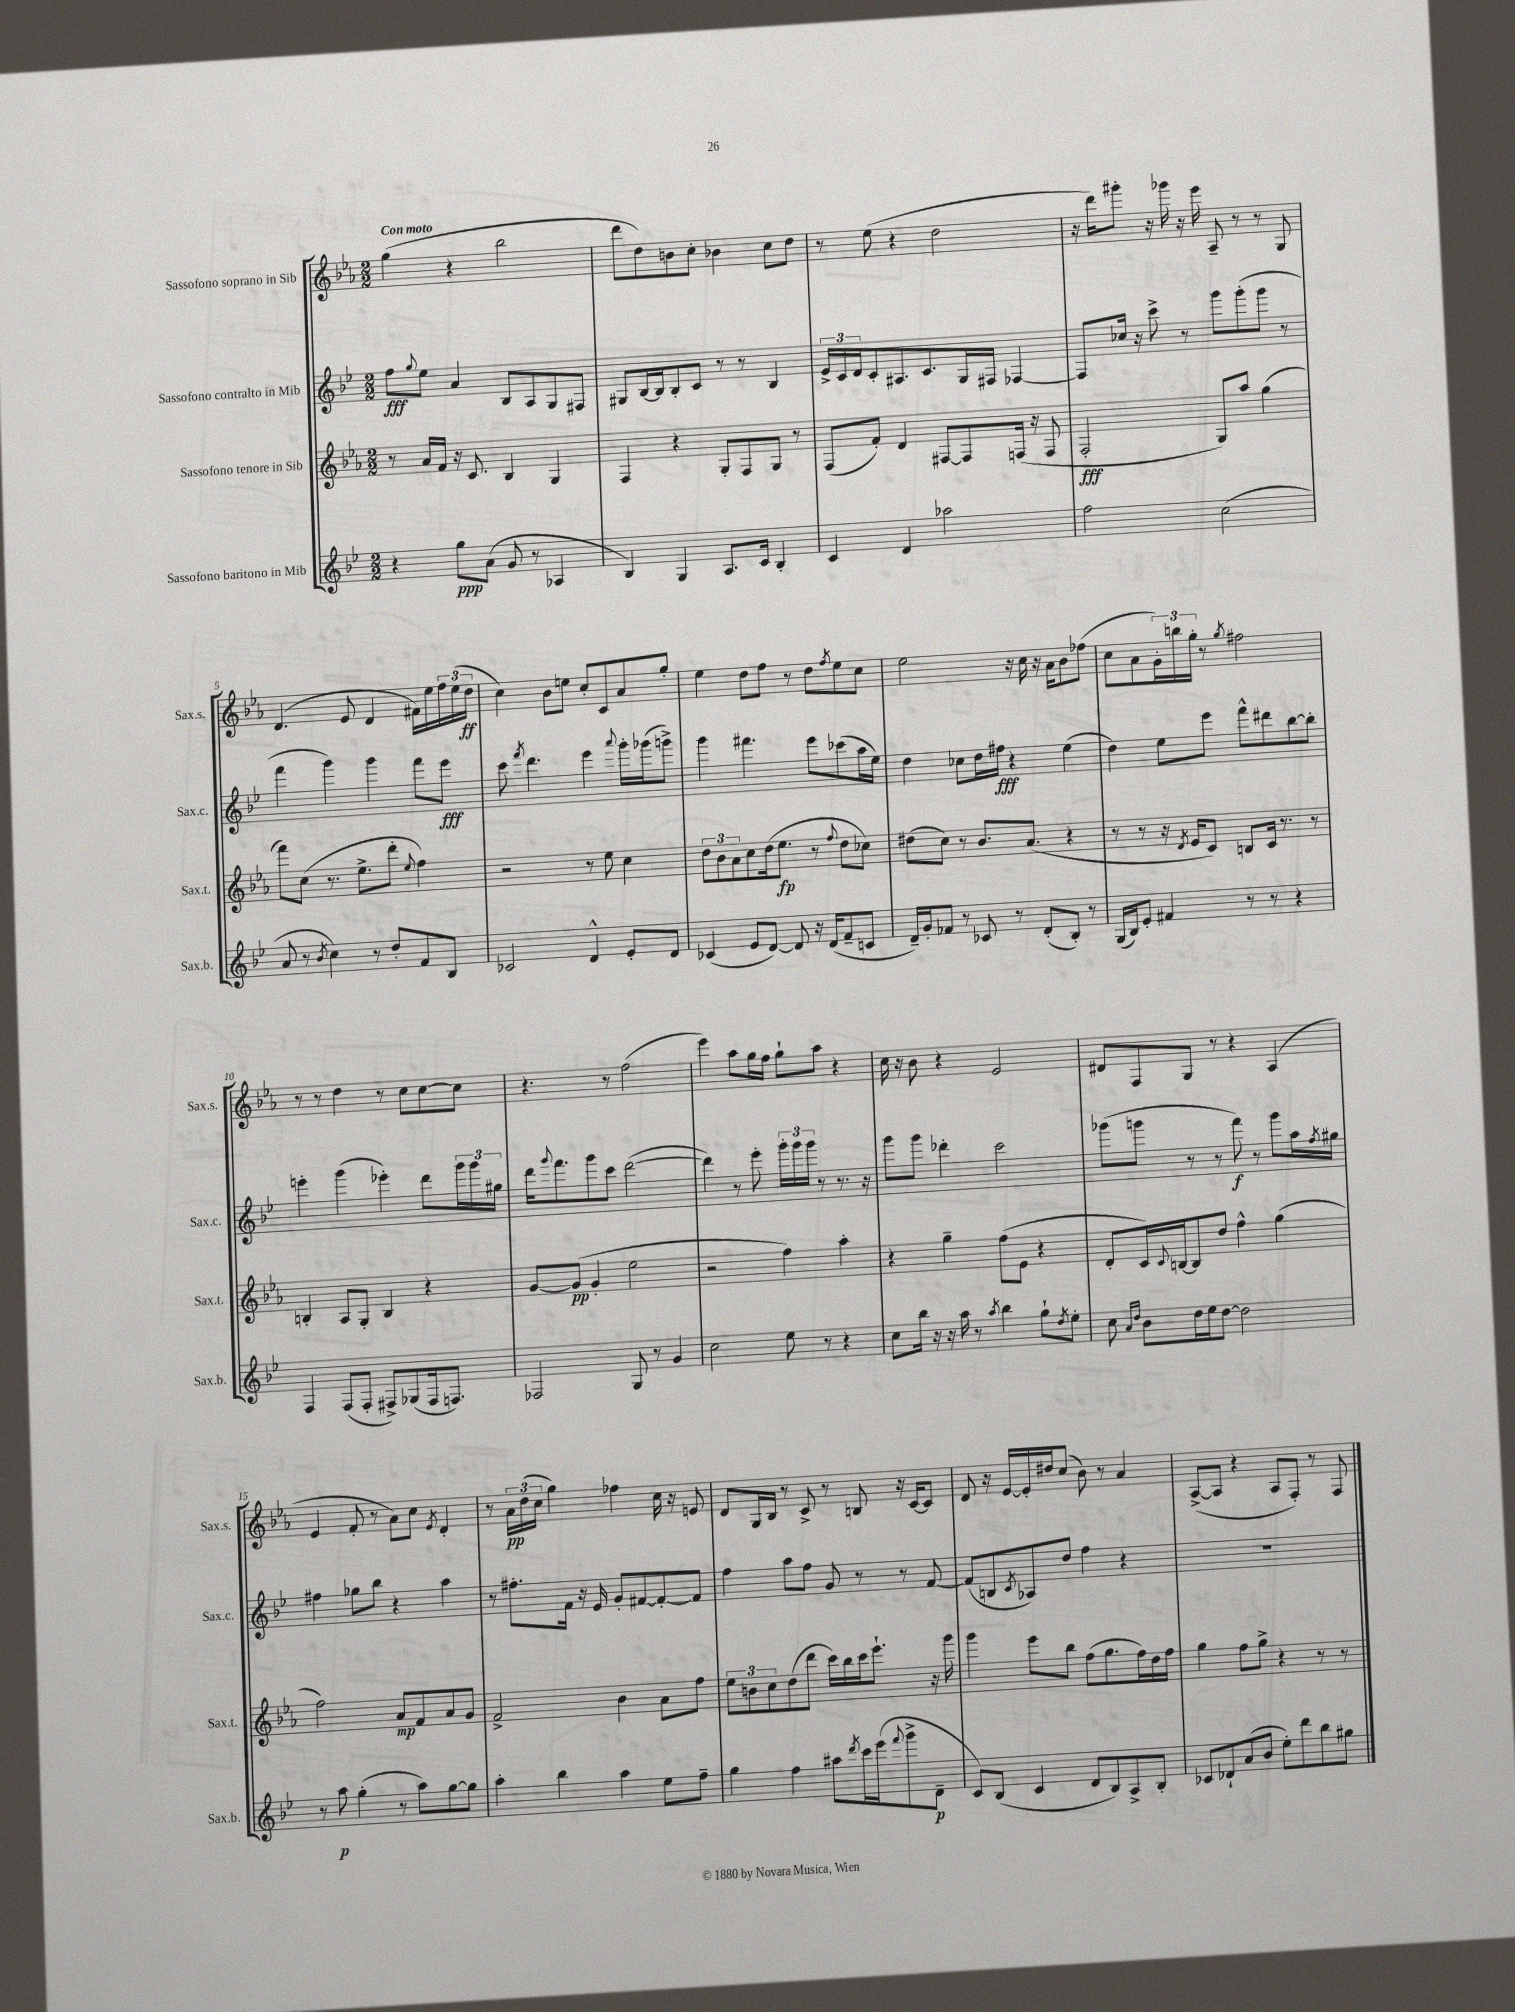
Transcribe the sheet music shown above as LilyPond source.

<<
\new StaffGroup <<
\new Staff = "s0" \with { instrumentName = "Sassofono soprano in Sib" shortInstrumentName = "Sax.s." } {
    \clef treble \key ees \major \numericTimeSignature \time 2/2 \tempo "Con moto"
    g''4( r4 bes''2 |
    d'''8 d''8) b'8 c''8-. bes'4 c''8 d''8 |
    r8 ees''8( r4 d''2 |
    r16 d'''16) gis'''8-. r16 ges'''16 r16 ees'''16 aes8-- r8 r8 g8 |
    d'4.( ees'8 d'4 fis'16) ees''16 \tuplet 3/2 { f''16 ees''16( d''16\ff } |
    c''4) bes'8 e''8 c''8-. c'8 aes'8 g''8-. |
    ees''4 d''8 f''8 r8 d''8 \acciaccatura { f''8 } ees''8 c''8 |
    ees''2 r16 c''16 r16 aes'16 bes'8 fes''8( |
    c''8 aes'8 \tuplet 3/2 { g'16-.) b''16 g''16-. } r8 \acciaccatura { g''8 } fis''2 |
    r8 r8 d''4 r8 c''8 c''8~ c''8 |
    r4. r8 f''2( |
    ees'''4) aes''8 g''16 f''16 g''8-! aes''8 r4 |
    c''16 r16 bes'8 r4 ees'2 |
    dis'8 f8 g8 r8 r4 aes4( |
    ees'4 f'8-. r8 aes'8) c''8 \acciaccatura { ees'8 } d'4-. |
    r8 \tuplet 3/2 { aes'16\pp d''16( c''16 } g''4) fes''4 c''16 r16 e'8 |
    d'8 g16 bes16 r8 c'8-> r8 b8 r16 c'16~ c'8 |
    d'8 r16 ees'16~ ees'16-. dis''16 c''8( bes'8) r8 aes'4 |
    aes8~->( aes8 r4 aes8 f8-.) r8 f8 \bar "|." |
}
\new Staff = "s1" \with { instrumentName = "Sassofono contralto in Mib" shortInstrumentName = "Sax.c." } {
    \clef treble \key bes \major \numericTimeSignature \time 2/2
    f''8\fff \appoggiatura { g''8 } ees''8 a'4 bes8 a8 g8 fis8 |
    gis8 bes16~ bes16 bes8-. c'8 r8 r8 bes4 |
    \tuplet 3/2 { ees'16-> c'16 d'16 } c'8-. ais8. c'8. g16 fis16 fes4~ |
    fes8 ces''16 r16 c'''8-> r8 g'''8 g'''8-.( g'''8 r8 |
    f'''4 g'''4) g'''4 f'''8 ees'''8\fff |
    c'''8 \acciaccatura { f'''8 } d'''4. ees'''4 \appoggiatura { a'''8 } g'''16-. ges'''16( g'''8->) |
    g'''4 fis'''4. ees'''8 ces'''8( a''16 ees''16) |
    d''4 ces''8 d''16 fis''16\fff r4 ees''4( |
    d''4) ees''8 ees'''8 f'''8-^ dis'''8 bes''8~ bes''8-. |
    e'''4-. g'''4( ees'''4-.) d'''8 \tuplet 3/2 { g'''16 g'''16 gis''16 } |
    d'''16 \appoggiatura { g'''8 } f'''8. g'''8 c'''8 d'''2~( |
    d'''4) r8 ees'''8-. \tuplet 3/2 { g'''16-. g'''16 g'''16 } r8 r8. r16 |
    g'''8 g'''8 des'''4-. c'''2 |
    ges'''8( g'''8 r8 r8 f'''8\f) r8 g'''8 a''16 \acciaccatura { f''8 } gis''16 |
    fis''4 ges''8 bes''8 r4 a''4 |
    r8 fis''8.-. f'16 r16 ees'16 g'8-. fis'8~ fis'8~-. fis'8 |
    f''4 a''8 f''8 g'8 r8 r8 f'8~ |
    f'8( b8 \acciaccatura { c'8 } aes8) d''8 f''4 r4 |
    R1 \bar "|." |
}
\new Staff = "s2" \with { instrumentName = "Sassofono tenore in Sib" shortInstrumentName = "Sax.t." } {
    \clef treble \key ees \major \numericTimeSignature \time 2/2
    r8 aes'16 f'16 r16 c'8. bes4 g4 |
    f4 r4 g8-. f8 g8 r8 |
    f8( f'8-.) d'4 fis8~ fis8 f16( r16 f8 |
    f2-.\fff g8) aes''8 g''4( |
    f'''8) c''8( r8. ees''8.-> d'''8-. \appoggiatura { ees''8 } f''4) |
    r2 r8 ees''8 c''4 |
    \tuplet 3/2 { d''8 bes'8 aes'8 } c''8 d''16( ees''8.\fp r8 \appoggiatura { f''8 } d''8 ces''8) |
    dis''8( c''8) r8 bes'8. aes'8.( r4 |
    r8 r8 r16 \acciaccatura { d'8 } ees'16 c'8) b8 c'16 r8. r8 |
    b4-. aes8 g8-. b4 r4 |
    g'8~ g'8\pp( g'4-. ees''2 |
    r2 f''4) aes''4-. |
    r4 g''4-- f''8( ees'8 r4 |
    d'8-. c'16) \appoggiatura { c'8 } b16~ b8 d''8 f''4-^ g''4( |
    f''2) aes'8\mp f'8 aes'8 g'8 |
    f'2-> bes'4 aes'8 f''8 |
    \tuplet 3/2 { ees''8 b'8 c''8 } d''8( d'''8 c'''16) bes''16 c'''16 ees'''8.-! r16 g'''16 |
    g'''4 ees'''8 bes''8 f''8( g''8. f''16) d''16 f''16 |
    g''4 f''8 g''8-> r4 r8 r8 \bar "|." |
}
\new Staff = "s3" \with { instrumentName = "Sassofono baritono in Mib" shortInstrumentName = "Sax.b." } {
    \clef treble \key bes \major \numericTimeSignature \time 2/2
    r4 g''8\ppp a'8( g'8 r8 aes4 |
    bes4) g4 a8. c'16 bes4-. |
    c'4 d'4 aes''2 |
    f''2 c''2( |
    a'8 r8 \acciaccatura { bes'8 } c''4) r8 d''8-. f'8 bes8 |
    ces'2 d'4-^ ees'8-. d'8 |
    ces'4( ees'8 d'8~) d'8 r16 d'16( f'8-- c'8 |
    d'16--) g'16-. fes'8 r8 ces'8 r8 d'8-.( bes8-.) r8 |
    g16( bes16) ees'8-. fis'4 r8 r8 r4 |
    f4 f8( f8-. fis8->) ges8( fis16 f8.) |
    fes2 g8 r8 g'4 |
    c''2 ees''8 r8 r4 |
    c''8 bes''16 r16 r16 a''16 r8 \acciaccatura { a''8 } bes''4 g''8-! \acciaccatura { d''8 } ees''8-. |
    c''8 \grace { a'16 d''16 } bes'8 d''16 ees''16 d''8~ d''2 |
    r8 a''8\p g''4-.( r8 a''8) g''8~ g''8 |
    a''4-. bes''4 a''4 ees''8 f''8-- |
    g''4 f''4 ais''8 \acciaccatura { d'''8 } c'''16 ees'''16( \appoggiatura { f'''8 } g'''8-> d'8--\p |
    c'8) bes8( c'4 d'8 bes8) a8-> bes8-. |
    ces'8 des'8-! a'8( bes'8 ees''8-.) d'''8 bes''8 gis''8 \bar "|." |
}
>>
>>
